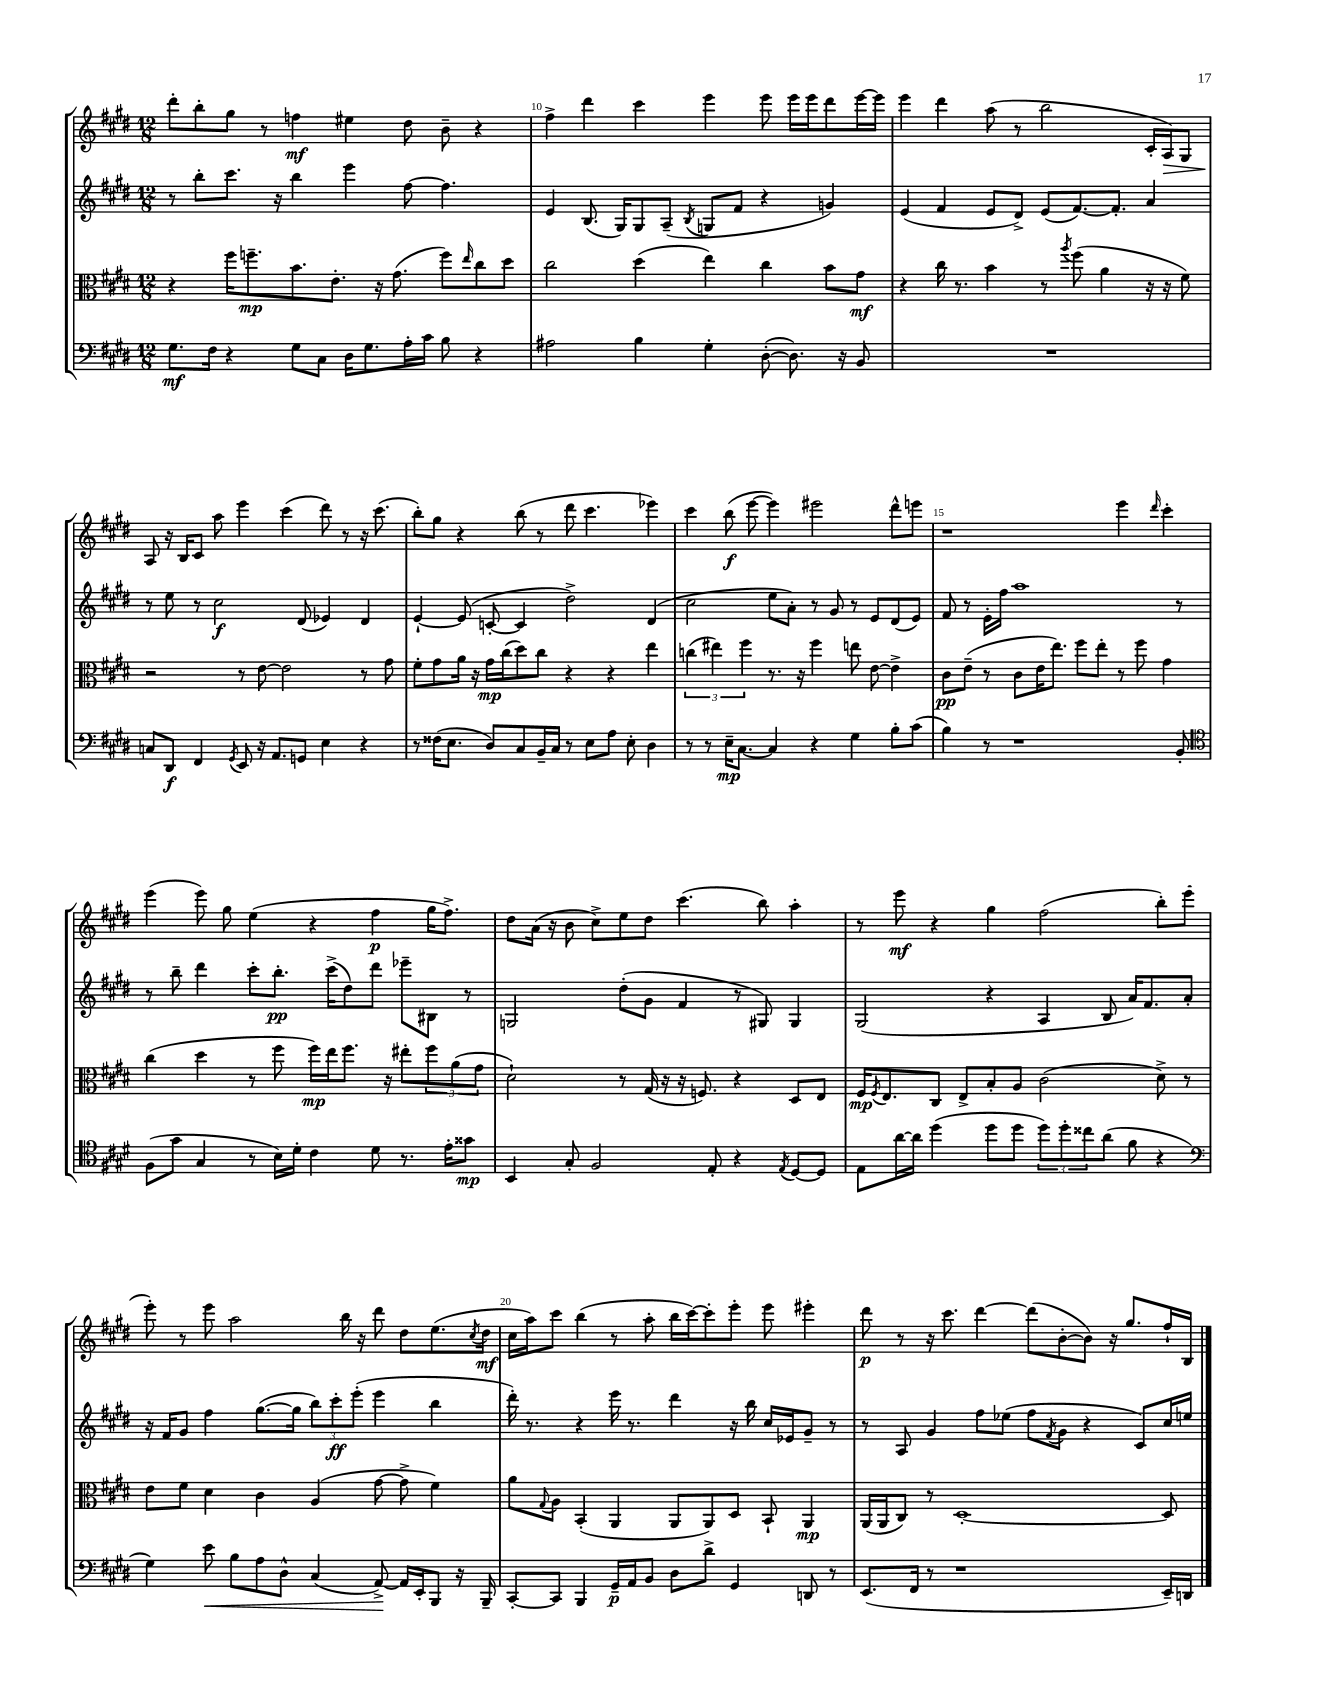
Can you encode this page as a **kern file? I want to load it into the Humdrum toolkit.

**kern	**kern	**kern	**kern
*staff4	*staff3	*staff2	*staff1
*clefF4	*clefC3	*clefG2	*clefG2
*k[f#c#g#d#]	*k[f#c#g#d#]	*k[f#c#g#d#]	*k[f#c#g#d#]
*M12/8	*M12/8	*M12/8	*M12/8
8.G#	4r	8r	8ddd#'
.	.	8bb'	8bb'
16F#	.	.	.
4r	16ff#	8.ccc#	8gg#
.	8.ff~	.	.
.	.	.	8r
.	.	16r	.
8G#	8.b	4bb	4ff
8C#	.	.	.
.	8.e'	.	.
16D#	.	4eee	4ee#
8.G#	.	.	.
.	16r	.	.
.	(8.g#	.	.
16A'	.	[8ff#	8dd#
16c#	.	.	.
8B	8ff)	4.ff#]	8b~
.	16qqee	.	.
4r	8cc#	.	4r
.	8dd#	.	.
=	=	=	=
2A#	2cc#	4e	4ff#^
.	.	(8.B	4ddd#
.	.	16G#)	.
4B	(4dd#	8G#	4ccc#
.	.	(8A~	.
.	.	8qB	.
4G#'	4ee)	8G	4eee
.	.	8f#	.
([8D#'	4cc#	4r	8eee
8.D#])	.	.	16eee
.	.	.	16eee
.	8b	4g)	8ddd#
16r	.	.	.
8BB	8g#	.	[16eee
.	.	.	16eee]
=	=	=	=
1.r	4r	(4e	4eee
.	16cc#	4f#	4ddd#
.	8.r	.	.
.	4b	8e	(8aa
.	.	8d#^)	8r
.	8r	(8e	2bb
.	8qaa	.	.
.	(8ff#	[8.f#)	.
.	4a	.	.
.	.	8.f#']	.
.	16r	4a	16c#'
.	16r	.	16A)
.	8f#)	.	8G#
=	=	=	=
8C	2r	8r	8A
8DD#	.	8ee	16r
.	.	.	16B
4FF#	.	8r	8c#
.	.	2cc#	8aa
8qGG#	.	.	.
8EE	8r	.	4eee
16r	[8e	.	.
8.AA	.	.	.
.	2e]	.	(4ccc#
8GG	.	(8d#	.
4E	.	4e-)	8ddd#)
.	.	.	8r
4r	8r	4d#	16r
.	.	.	(8.ccc#
.	8g#	.	.
=	=	=	=
8r	8f#'	[4e`	8bb')
(16F##	8g#	.	8gg#
8.E	.	.	.
.	16a	(8e]	4r
.	16r	.	.
8D#)	16g#	[8c'	.
.	(16cc#	.	.
8C#	8dd#)	4c]	(8bb
16BB~	8cc#	.	8r
16C#	.	.	.
8r	4r	2dd#^)	8ddd#
8E	.	.	4.ccc#
8A	4r	.	.
8E'	.	.	.
4D#	4ee	(4d#	4eee-)
=	=	=	=
8r	(6cc	2cc#	4ccc#
8r	.	.	.
.	6ee#)	.	.
16E~	.	.	(8bb
[8.C#	.	.	.
.	6ff#	.	.
.	.	.	[8eee
4C#]	8.r	8ee	4eee])
.	.	8a')	.
.	16r	.	.
4r	4ff#	8r	2eee#
.	.	8g#	.
4G#	8ee	8r	.
.	[8e	8e	.
8B'	4e^]	(8d#	8ddd#^^
(8c#	.	8e)	8eee
=	=	=	=
4B)	8c#	8f#	1r
.	(8e~	8r	.
8r	8r	16e'	.
.	.	16ff#	.
1r	8c#	1aa	.
.	16e	.	.
.	8.ee)	.	.
.	8ff#	.	.
.	8ee'	.	.
.	8r	.	4eee
.	8ff#	.	.
.	.	.	16qqddd#
.	4g#	.	4ccc#'
8BB'	.	8r	.
=	=	=	=
*clefC4	*	*	*
(8F#	(4cc#	8r	(4eee
8g#	.	8bb~	.
4G#	4dd#	4ddd#	8eee)
.	.	.	8gg#
8r	8r	8ccc#'	(4ee
16B)	8ff#	8.bb'	.
16d#'	.	.	.
4c#	16ff#)	.	4r
.	16ee	(16ccc#^	.
.	8.ff#	8dd#)	.
8d#	.	8ddd#	4ff#
.	16r	.	.
8.r	8ee#'	8eee-~	.
.	12ff#	8B#	16gg#
16e'	.	.	8.ff#^)
.	(12a	.	.
8g##	.	8r	.
.	12g#	.	.
=	=	=	=
4BB	2d#`)	2G	8dd#
.	.	.	(16a
.	.	.	16r
8G#'	.	.	8b
2F#	.	.	8cc#^)
.	8r	(8dd#'	8ee
.	(16G#	8g#	8dd#
.	16r	.	.
.	16r	4f#	(4.ccc#
.	8.F)	.	.
8E'	.	.	.
4r	4r	8r	.
.	.	8G#)	8bb)
8qE	.	.	.
[8D#	8D#	4G#	4aa'
8D#]	8E	.	.
=	=	=	=
8E	16F#	(2G#	8r
.	8qF#	.	.
.	8.E	.	.
[16a	.	.	8eee
16a]	.	.	.
(4dd#	8C#	.	4r
.	8E^	.	.
8dd#	8B'	4r	4gg#
8dd#	8A	.	.
12dd#)	(2c#	4A	(2ff#
12dd#'	.	.	.
12cc##	.	.	.
(8a	.	8B	.
8f#	.	16a)	.
.	.	8.f#	.
4r	8d#^)	.	8bb')
.	8r	8a'	(8eee
=	=	=	=
*clefF4	*	*	*
4G#)	8e	16r	8eee')
.	.	16f#	.
.	8f#	8g#	8r
8e	4d#	4ff#	8eee
8B	.	.	2aa
8A	4c#	([8.gg#	.
8D#^^	.	.	.
.	.	16gg#]	.
(4C#	(4A	12bb)	.
.	.	12ccc#'	.
.	.	.	16bb
.	.	(12eee'	.
.	.	.	16r
[8AA^)	[8g#	4eee	8ddd#
16AA]	8g#^]	.	8dd#
16EE'	.	.	.
8BBB	4f#)	4bb	(8.ee
16r	.	.	.
.	.	.	8qcc#
16BBB~	.	.	16dd#
=	=	=	=
[8CC#'	8a	16ddd#')	16cc#
.	.	8.r	16aa)
.	8qqG#	.	.
8CC#]	8A	.	8ccc#
4BBB	(4BB'	4r	(4bb
16GG#~	4AA	16eee	8r
16AA	.	8.r	.
8BB	.	.	8aa'
8D#	8AA	4ddd#	16bb
.	.	.	[16ccc#)
8d#^	8AA)	.	8ccc#']
4GG#	8D#	16r	8eee'
.	.	16bb	.
.	8BB`	16cc#	8eee
.	.	16e-	.
8DD	4AA	8g#~	4eee#'
8r	.	8r	.
=	=	=	=
(8.EE	(16AA	8r	8ddd#
.	16AA	.	.
.	8C#)	8A	8r
16FF#	.	.	.
8r	8r	4g#	16r
.	.	.	8.ccc#
1r	[1D#'	.	.
.	.	8ff#	[4ddd#
.	.	(8ee-	.
.	.	8ff#	(8ddd#]
.	.	8qf#	.
.	.	8g#	[8b'
.	.	4r	8b])
.	.	.	16r
.	.	.	8.gg#
.	.	8c#)	.
16EE~)	8D#]	16cc#	16ff#`
16DD	.	16ee	16B
==	==	==	==
*-	*-	*-	*-
